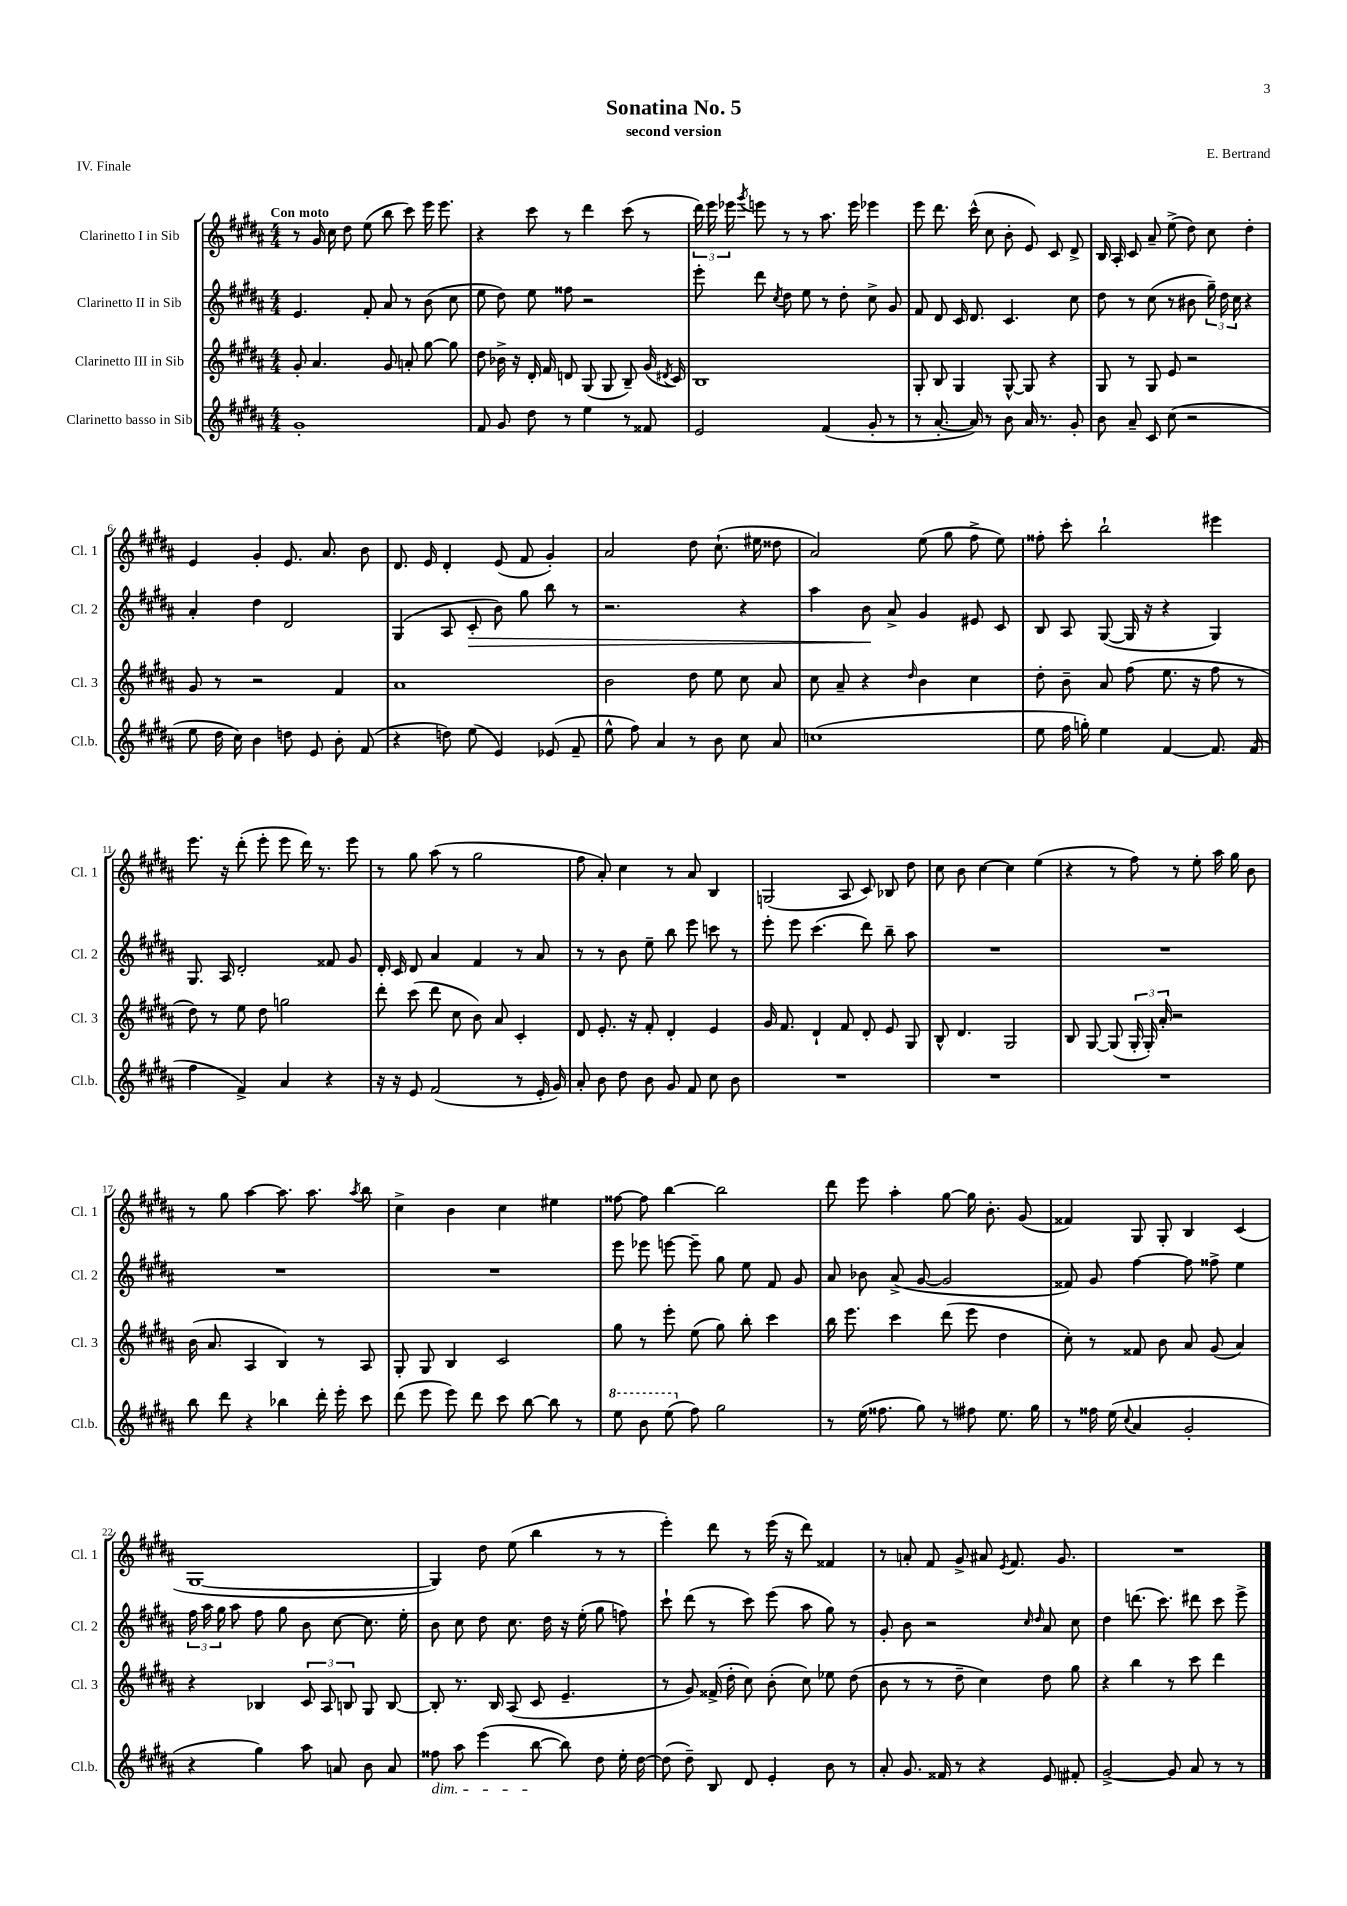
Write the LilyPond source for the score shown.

\header { title = "Sonatina No. 5" composer = "E. Bertrand" subtitle = "second version" piece = "IV. Finale" }
<<
\new StaffGroup <<
\new Staff = "s0" \with { instrumentName = "Clarinetto I in Sib" shortInstrumentName = "Cl. 1" } {
    \clef treble \key b \major \numericTimeSignature \time 4/4 \tempo "Con moto"
    \autoBeamOff r8 gis'16 cis''16 dis''8 e''8( b''8 cis'''8) e'''16 e'''8. |
    r4 cis'''8 r8 dis'''4 cis'''8( r8 |
    \tuplet 3/2 { dis'''16) e'''16 ees'''16 } \acciaccatura { gis'''8 } e'''8 r8 r8 ais''8. e'''16 ees'''4 |
    e'''8 dis'''8. cis'''16-^( cis''8 b'8-. e'8) cis'8 dis'8-> |
    b16 ais16-. cis'8 ais'8-- e''8->( dis''8) cis''8 dis''4-. |
    e'4 gis'4-. e'8. ais'8. b'8 |
    dis'8. e'16 dis'4-. e'8( fis'8 gis'4-.) |
    ais'2 dis''8 cis''8.-!( eis''16 disis''8 |
    ais'2) e''8( gis''8 fis''8-> e''8) |
    fisis''8-. cis'''8-. b''2-! eis'''4 |
    e'''8. r16 dis'''8-.( e'''8-. e'''8 dis'''16) r8. e'''8 |
    r8 gis''8 ais''8( r8 gis''2 |
    fis''8 ais'8-.) cis''4 r8 ais'8 b4 |
    g2( ais8 cis'8) bes8 dis''8 |
    cis''8 b'8 cis''4~ cis''4 e''4( |
    r4 r8 fis''8) r8 e''8-. ais''16 gis''16 b'8 |
    r8 gis''8 ais''4~ ais''8. ais''8. \acciaccatura { ais''8 } b''8 |
    cis''4-> b'4 cis''4 eis''4 |
    fisis''8~ fisis''8 b''4~ b''2 |
    dis'''8 e'''8 ais''4-. gis''8~ gis''16 b'8.-. gis'8( |
    fisis'4) gis8 gis8-. b4 cis'4( |
    gis1~ |
    gis4) dis''8 e''8( b''4 r8 r8 |
    e'''4-.) dis'''8 r8 e'''16( r16 dis'''8) fisis'4 |
    r8 a'8-. fis'8 gis'8-> ais'8 \acciaccatura { e'8 } fis'8. gis'8. |
    R1 \bar "|." |
}
\new Staff = "s1" \with { instrumentName = "Clarinetto II in Sib" shortInstrumentName = "Cl. 2" } {
    \clef treble \key b \major \numericTimeSignature \time 4/4
    \autoBeamOff e'4. fis'8-. ais'8 r8 b'8( cis''8 |
    e''8 dis''8) e''8 fisis''8 r2 |
    e'''8-. dis'''8 \acciaccatura { cis''8 } dis''8 e''8 r8 dis''8-. cis''8-> gis'8 |
    fis'8 dis'8 cis'16 dis'8. cis'4. cis''8 |
    dis''8 r8 cis''8( r8 bis'8 \tuplet 3/2 { gis''16--) dis''16 cis''16 } r4 |
    ais'4-. dis''4 dis'2 |
    gis4( ais8 cis'8-.\> b'8) gis''8 b''8 r8 |
    r2. r4 |
    ais''4 b'8\! ais'8-> gis'4 eis'8 cis'8 |
    b8 ais8 gis8~( gis16 r16 r4 gis4) |
    gis8. ais16 dis'2-. fisis'8 gis'8 |
    dis'16-. cis'16 dis'8 ais'4 fis'4 r8 ais'8 |
    r8 r8 b'8 e''8-- b''8 e'''8 c'''8 r8 |
    e'''8-. e'''8 cis'''4.( dis'''8) b''8-- ais''8 |
    R1 |
    R1 |
    R1 |
    R1 |
    e'''8 ees'''8 e'''8~ e'''8-- gis''8 e''8 fis'8 gis'8 |
    ais'8 bes'8 ais'8->( gis'8~ gis'2 |
    fisis'8) gis'8 fis''4~ fis''8 fisis''8-> e''4 |
    \tuplet 3/2 { fis''16 ais''16 gis''16 } ais''8 fis''8 gis''8 b'8 cis''8~ cis''8. e''16-. |
    b'8 cis''8 dis''8 cis''8. dis''16 r16 e''16-.( gis''8 f''8) |
    cis'''8-! dis'''8( r8 cis'''8) e'''8( ais''8 gis''8) r8 |
    gis'8-. b'8 r2 \grace { cis''16 dis''16 } ais'8 cis''8 |
    dis''4 d'''8.( cis'''8.) dis'''8 cis'''8 e'''8-> \bar "|." |
}
\new Staff = "s2" \with { instrumentName = "Clarinetto III in Sib" shortInstrumentName = "Cl. 3" } {
    \clef treble \key b \major \numericTimeSignature \time 4/4
    \autoBeamOff gis'8-. ais'4. gis'8 a'8-. gis''8~ gis''8 |
    dis''8 bes'16-> r16 dis'16-. fis'16 d'8 gis8( gis8 b8--) gis'16( \acciaccatura { dis'8 } cis'16) |
    b1 |
    gis8-. b8 gis4 gis8~-^ gis8 r4 |
    gis8 r8 gis8 e'8 r2 |
    gis'8 r8 r2 fis'4 |
    ais'1 |
    b'2 dis''8 e''8 cis''8 ais'8 |
    cis''8 ais'8-- r4 \grace { dis''16 } b'4 cis''4 |
    dis''8-. b'8-- ais'8 fis''8( e''8. r16 fis''8 r8 |
    dis''8) r8 e''8 dis''8 g''2 |
    dis'''8-. cis'''8( dis'''8 cis''8 b'8) ais'8 cis'4-. |
    dis'8 e'8.-. r16 fis'8-. dis'4-. e'4 |
    gis'16 fis'8. dis'4-! fis'8 dis'8-. e'8 gis8 |
    b8-^ dis'4. gis2 |
    b8 gis8~ gis8( \tuplet 3/2 { gis16-. gis16-.) ais'16-. } r2 |
    b'16( ais'8. ais4 b4) r8 ais8 |
    gis8-. gis8 b4 cis'2 |
    gis''8 r8 e'''8-. e''8( gis''8) b''8-. cis'''4 |
    b''16 e'''8. cis'''4 dis'''8( e'''8 dis''4 |
    cis''8-.) r8 fisis'8 b'8 ais'8 gis'8( ais'4) |
    r4 bes4 \tuplet 3/2 { cis'8 ais8 b8 } gis8 b8~ |
    b8-. r8. b16 ais8( cis'8 e'4.-- |
    r8 gis'8) fisis'16->( dis''16-. cis''8) b'8-.( cis''8) ees''8 dis''8( |
    b'8 r8 r8 dis''8-- cis''4) dis''8 gis''8 |
    r4 b''4 r8 cis'''8 dis'''4 \bar "|." |
}
\new Staff = "s3" \with { instrumentName = "Clarinetto basso in Sib" shortInstrumentName = "Cl.b." } {
    \clef treble \key b \major \numericTimeSignature \time 4/4
    \autoBeamOff gis'1-. |
    fis'8 gis'8 dis''8 r8 e''4 r8 fisis'8 |
    e'2 fis'4( gis'8-. r8 |
    r8 ais'8.~-. ais'16) r8 b'8 ais'16 r8. gis'8-. |
    b'8 ais'8-- cis'8 cis''8( r2 |
    e''8 dis''16 cis''16) b'4 d''8 e'8 b'8-. fis'8( |
    r4 d''8) e''8( e'4) ees'8( fis'8-- |
    e''8-^ fis''8) ais'4 r8 b'8 cis''8 ais'8 |
    c''1( |
    e''8 fis''16 g''16-.) e''4 fis'4~ fis'8. fis'16( |
    fis''4 fis'4->) ais'4 r4 |
    r16 r16 e'8 fis'2( r8 e'16-. gis'16) |
    ais'8-. b'8 dis''8 b'8 gis'8 fis'8 cis''8 b'8 |
    R1 |
    R1 |
    R1 |
    b''8 dis'''8 r4 bes''4 dis'''16-. e'''16-. cis'''8 |
    dis'''8( e'''8 e'''8) dis'''8 cis'''8 b''8~ b''8 r8 |
    \ottava #1 e'''8 b''8 e'''8( \ottava #0 fis''8) gis''2 |
    r8 e''16( fisis''8. gis''8) r8 fis''8 e''8. gis''16 |
    r8 fisis''16 e''16( \appoggiatura { cis''8 } ais'4 gis'2-. |
    r4 gis''4) ais''8 a'8 b'8 a'8 |
    fisis''8\dim ais''8 e'''4( b''8~\! b''8) dis''8 e''16-. dis''16~ |
    dis''8( dis''8--) b8 dis'8 e'4-. b'8 r8 |
    ais'8-. gis'8. fisis'16 r8 r4 e'8 fis'8-. |
    gis'2~-> gis'8 ais'8 r8 r8 \bar "|." |
}
>>
>>
